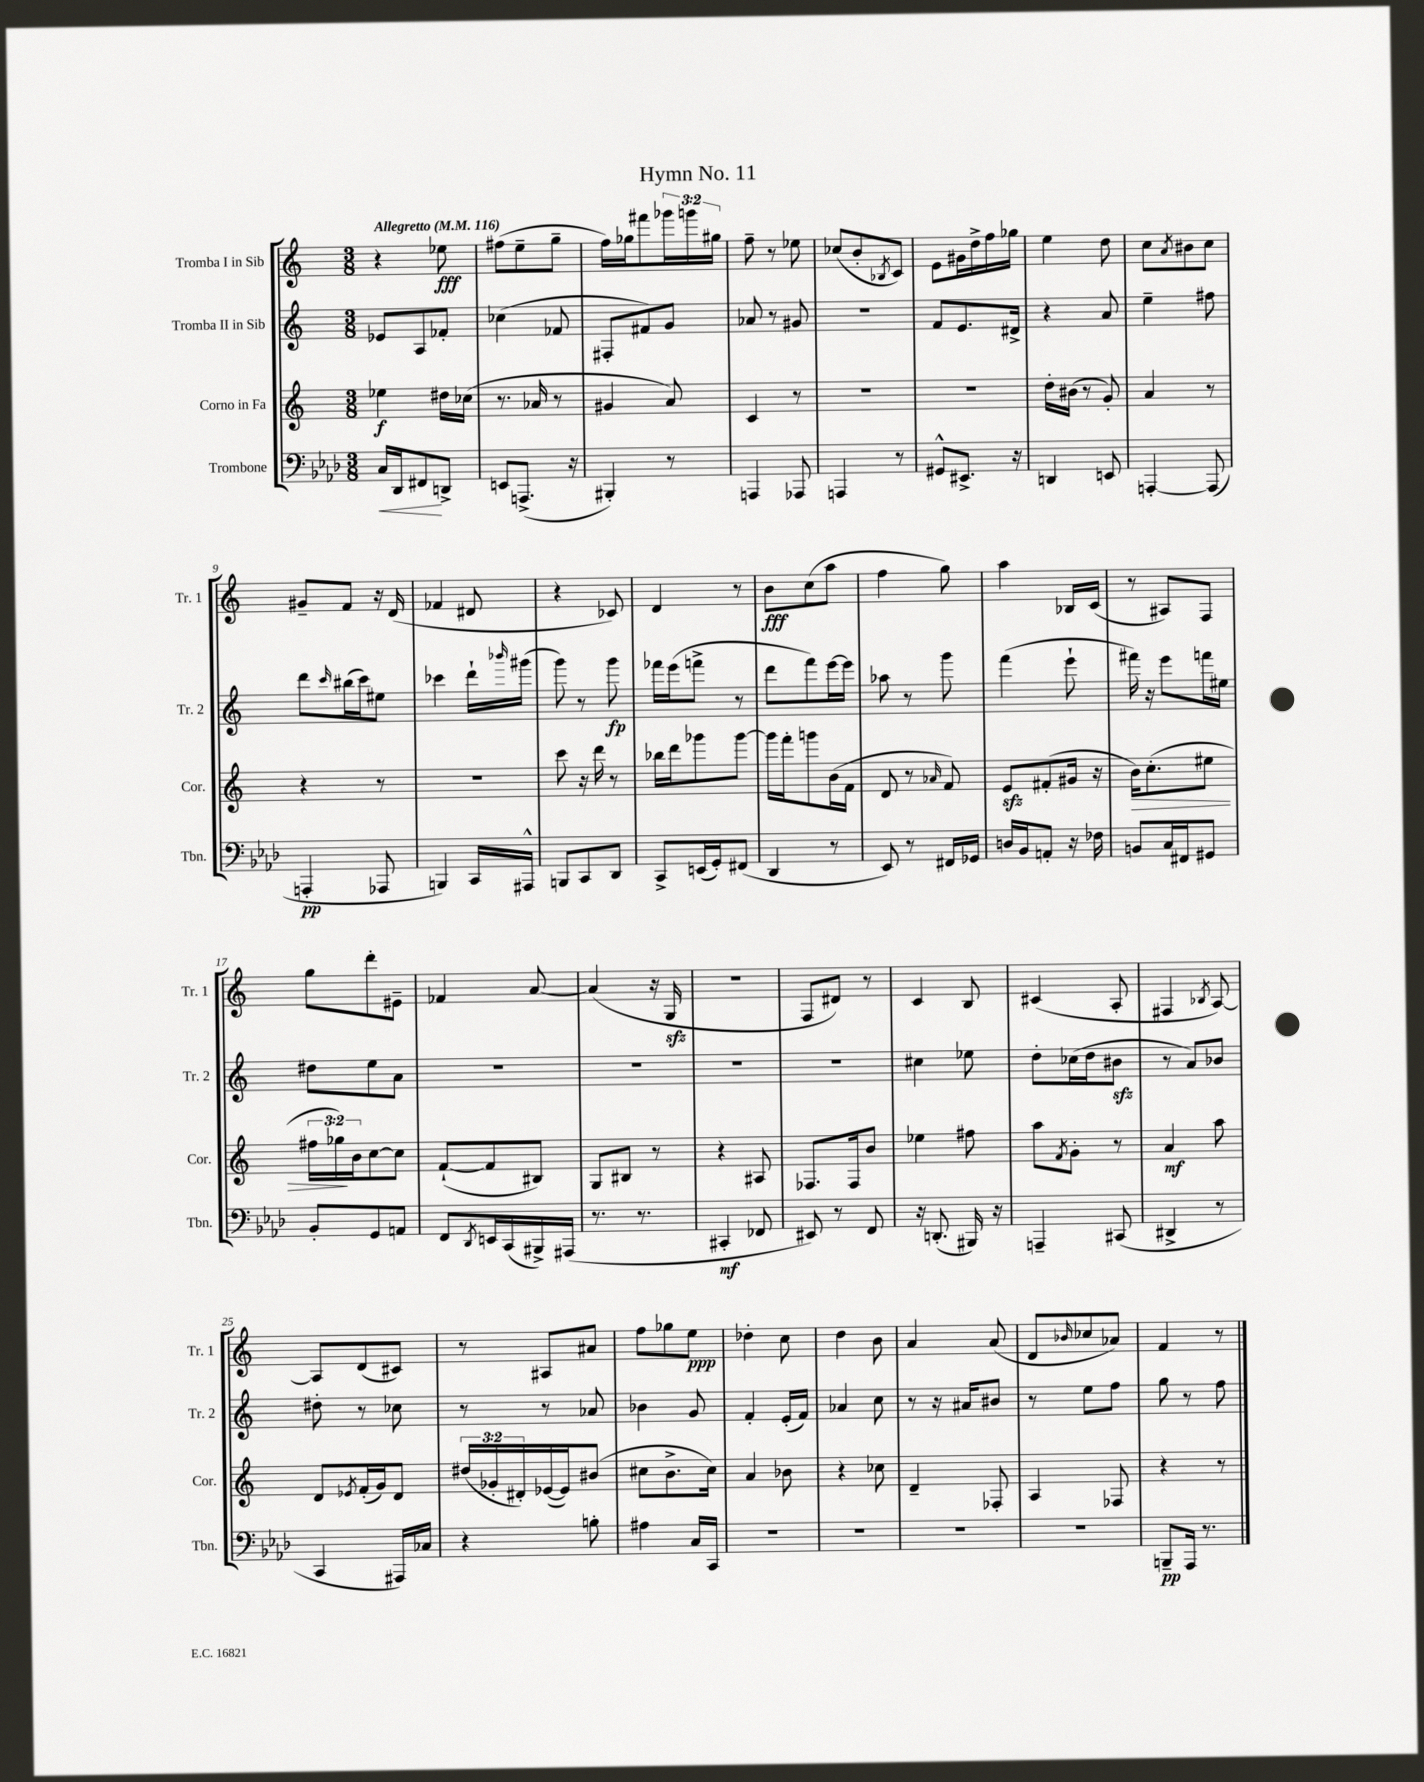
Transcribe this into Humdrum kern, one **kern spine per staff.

**kern	**kern	**kern	**kern
*staff4	*staff3	*staff2	*staff1
*clefF4	*clefG2	*clefG2	*clefG2
*k[b-e-a-d-]	*k[]	*k[]	*k[]
*M3/8	*M3/8	*M3/8	*M3/8
*MM116	*MM116	*MM116	*MM116
16C	4ee-	8e-	4r
16DD-	.	.	.
8FF#	.	8A	.
8DD^	16dd#	8f-'	8ee-
.	(16cc-	.	.
=	=	=	=
8EE	8.r	(4cc-	(8ff#
(8.AAA^	.	.	8ee~
.	16a-	.	.
.	8r	8f-	8gg~
16r	.	.	.
=	=	=	=
4BBB#')	4g#	8F#'	16ff)
.	.	.	16gg-
.	.	8f#)	8fff#
8r	8a)	8g	24ggg-
.	.	.	24ggg
.	.	.	24gg#
=	=	=	=
4AAA	4c	8a-	8ff~
.	.	8r	8r
8AAA-	8r	8g#	8ee-
=	=	=	=
4AAA	4.r	4.r	(8cc-
.	.	.	8b'
.	.	.	8qB-
8r	.	.	8c)
=	=	=	=
8GG#^^	4.r	8f	8e
8.EE#^	.	8.e	16g#
.	.	.	16dd^
.	.	.	16ff
16r	.	16d#^	16gg-
=	=	=	=
4DD	16dd'	4r	4ee
.	(16b#	.	.
.	8r	.	.
8EE	8g')	8a	8dd
=	=	=	=
[4AAA'	4a	4ee~	8cc
.	.	.	8qa
.	.	.	8b#
(8AAA]	8r	8ff#	8cc
=	=	=	=
4AAA'	4r	8ddd	8g#~
.	.	16qqccc	.
.	.	(16bb#	8f
.	.	16ccc)	.
8AAA-	8r	8ee#	16r
.	.	.	(16d
=	=	=	=
4BBB)	4.r	4ccc-	4f-
16CC	.	16ddd`	8d#
.	.	16qqbbb-	.
16AAA#^^	.	(16ggg#	.
=	=	=	=
8BBB	8ccc	8ggg)	4r
8CC	16r	8r	.
.	16ddd	.	.
8DD-	8r	8ggg	8c-)
=	=	=	=
8CC^	16bb-	16fff-	4d
.	16ddd	(16eee	.
(16EE	8ggg-	8fff^	.
16GG')	.	.	.
(8FF#	[8ggg-	8r	8r
=	=	=	=
4DD-	16ggg-]	8ddd	8b
.	16fff'	.	.
.	8ggg	8fff)	(8cc
8r	(16b	[16eee	8aa
.	16f	16eee]	.
=	=	=	=
8EE-)	8d	8aa-	4ff
8r	8r	8r	.
.	16qqa-	.	.
16FF#	8f)	8ggg	8gg)
16GG-	.	.	.
=	=	=	=
16D	8e	(4fff	4aa
16BB-	.	.	.
8AA'	(8f#'	.	.
16r	16g#	8eee`	16B-
16F-	16r	.	(16c
=	=	=	=
8BB	16b)	16fff#)	8r
.	(8.cc'	16r	.
16C	.	8eee	8A#)
16FF#	.	.	.
8GG#	8ee#	16fff	8F
.	.	16ee#	.
=	=	=	=
8BB-'	24ff#	8dd#	8gg
.	24gg-)	.	.
.	24b	.	.
8GG	[8cc	8ee	8ddd'
8AA	8cc]	8a	8e#~
=	=	=	=
8FF	([8f`	4.r	4f-
8qDD-	.	.	.
16EE	8f]	.	.
(16CC	.	.	.
16BBB#^)	8B#)	.	[8a
(16AAA#	.	.	.
=	=	=	=
8.r	8G	4.r	(4a]
.	8B#	.	.
8.r	.	.	.
.	8r	.	16r
.	.	.	16G
=	=	=	=
4CC#'	4r	4.r	4.r
8FF-	8A#	.	.
=	=	=	=
8EE#)	8.F-	4.r	8F
8r	.	.	8d#)
.	16F-	.	.
8FF	8b	.	8r
=	=	=	=
16r	4ee-	4cc#	4c
(8.DD'	.	.	.
16BBB#)	8ff#	8ee-	8B
16r	.	.	.
=	=	=	=
4AAA~	8aa	8dd'	(4c#
.	8qf	.	.
.	8g'	(16cc-	.
.	.	16dd	.
(8CC#	8r	8b#	8A'
=	=	=	=
4DD#^	4a	8r	4F#
.	.	8a)	.
.	.	.	8qB-
8r	8aa	8b-	[8A)
=	=	=	=
4CC	8d	8dd#'	8A]
.	8qe-	.	.
.	(16f'	8r	(8d
.	16g)	.	.
16AAA#)	8d	8cc-	8c#)
16C-	.	.	.
=	=	=	=
4r	(24dd#	8r	8r
.	24g-'	.	.
.	24d#')	.	.
.	([16e-	8r	8A#
.	16e-])	.	.
8B'	(8b#	8a-	8a#
=	=	=	=
4A#	8cc#	4b-	8ff
.	8.b^	.	8gg-
16C	.	8g	8ee
16CC	16cc#)	.	.
=	=	=	=
4.r	4a	4f'	4dd-'
.	8b-	(16e'	8cc
.	.	16f)	.
=	=	=	=
4.r	4r	4a-	4dd
.	8cc-	8cc	8b
=	=	=	=
4.r	4d~	8r	4a
.	.	16r	.
.	.	16a#	.
.	8F-'	8b#	(8a
=	=	=	=
4.r	4A	8r	8d
.	.	.	16qqb-
.	.	8ee	8cc-
.	8F-	8ff	8a-)
=	=	=	=
8BBB~	4r	8gg	4f
16AAA-	.	8r	.
8.r	.	.	.
.	8r	8ff	8r
==	==	==	==
*-	*-	*-	*-
